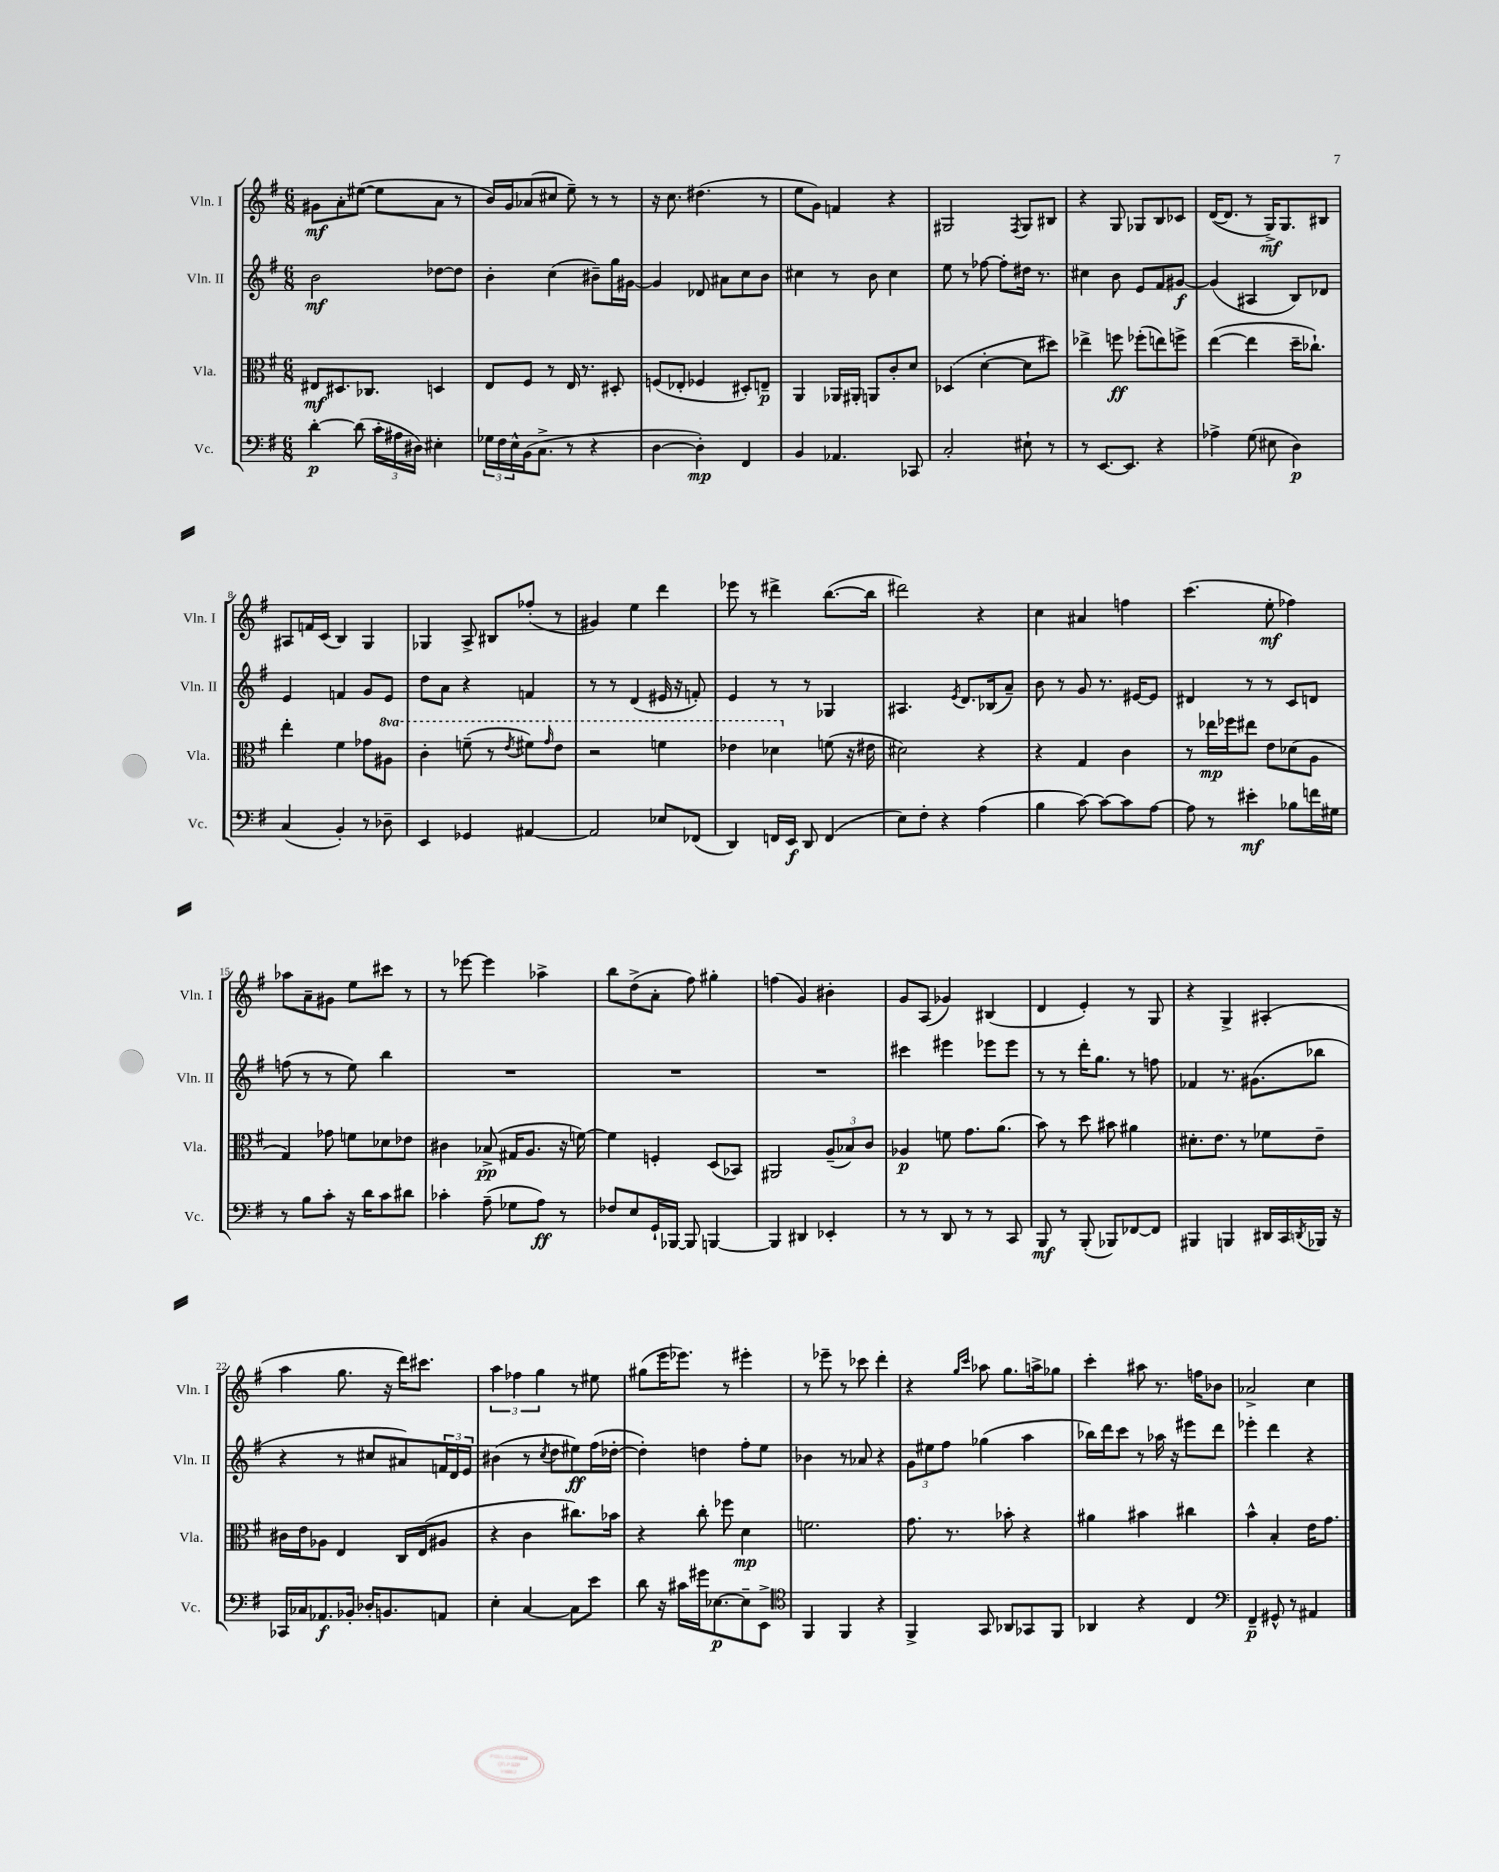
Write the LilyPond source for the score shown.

<<
\new StaffGroup <<
\new Staff = "s0" \with { instrumentName = "Vln. I" shortInstrumentName = "Vln. I" } {
    \clef treble \key g \major \numericTimeSignature \time 6/8
    gis'8\mf a'8-. eis''8~( eis''8 a'8 r8 |
    b'16) g'16 aes'8( cis''8 e''8--) r8 r8 |
    r16 c''8. dis''4.( r8 |
    e''8 g'8) f'4 r4 |
    gis2 \acciaccatura { fis8 } gis8 bis8 |
    r4 g8 ges8 b8 ces'8 |
    d'16~( d'8. r8 g16->\mf) g8. bis8 |
    ais8 f'16 c'16( b4) g4 |
    ges4 a8-> bis8 fes''8-.( r8 |
    gis'4) e''4 d'''4 |
    ees'''8 r8 dis'''4-> b''8.~( b''16 |
    dis'''2) r4 |
    c''4 ais'4 f''4 |
    c'''4.( e''8-.\mf fes''4) |
    aes''8 a'8-- gis'8 e''8 cis'''8 r8 |
    r8 ees'''8~ ees'''4 aes''4-> |
    b''8 d''8->( a'8-. fis''8) gis''4-. |
    f''4( g'4) bis'4-. |
    g'8 a8( ges'4) bis4( |
    d'4 e'4-.) r8 g8 |
    r4 g4-> ais4-.( |
    a''4 g''8. r16 d'''16) cis'''8. |
    \tuplet 3/2 { a''4 fes''4 g''4 } r8 eis''8 |
    gis''8( e'''16 ees'''8.) r8 eis'''4-. |
    r8 ees'''8-- r8 ces'''8 d'''4-. |
    r4 \grace { g''16 c'''16 } aes''8 g''8. a''16-> ges''8 |
    c'''4-. ais''8 r8. f''16 bes'8 |
    aes'2-> c''4 \bar "|." |
}
\new Staff = "s1" \with { instrumentName = "Vln. II" shortInstrumentName = "Vln. II" } {
    \clef treble \key g \major \numericTimeSignature \time 6/8
    b'2\mf des''8~ des''8 |
    b'4-. c''4( bis'8--) g''16 gis'16~ |
    gis'4 des'8 ais'8 c''8 b'8 |
    cis''4 r8 b'8 cis''4 |
    e''8 r8 fes''8~ fes''8-. dis''16 r8. |
    cis''4 b'8 e'8 fis'8 gis'8~\f |
    gis'4( ais4 b8) des'8 |
    e'4 f'4 g'8 e'8 |
    d''8 a'8 r4 f'4 |
    r8 r8 d'4( eis'16 r16 f'8-.) |
    e'4 r8 r8 ges4 |
    ais4. \acciaccatura { e'8 } d'8. bes16( a'8--) |
    b'8 r8 g'8 r8. eis'16~ eis'8 |
    dis'4 r8 r8 c'8 d'8 |
    f''8( r8 r8 e''8) b''4 |
    R2. |
    R2. |
    R2. |
    cis'''4 eis'''4 ees'''8 ees'''8 |
    r8 r8 d'''16-. g''8. r8 f''8 |
    fes'4 r8. gis'8.( bes''8 |
    r4 r8 cis''8 ais'8) \tuplet 3/2 { f'16 d'16 e'16 } |
    bis'4( r8 \acciaccatura { c''8 } d''8 eis''8\ff) fis''16( des''16~-. |
    des''4-.) d''4 fis''8-. e''8 |
    bes'4 r8 aes'8 r4 |
    \tuplet 3/2 { g'8 eis''8 fis''8 } ges''4( a''4 |
    bes''16) d'''16 c'''8 r8 aes''16 r16 eis'''8 d'''8 |
    ees'''4-. d'''4 r4 \bar "|." |
}
\new Staff = "s2" \with { instrumentName = "Vla." shortInstrumentName = "Vla." } {
    \clef alto \key g \major \numericTimeSignature \time 6/8 \set Staff.ottavationMarkups = #ottavation-simple-ordinals
    eis8\mf dis8. ces8. d4 |
    e8 fis8 r8 e16 r8. dis8-. |
    f8( ees8-. fes4 dis8-.) e8--\p |
    a,4 aes,16 ais,16-. a,8 c'8-. d'8 |
    des4( d'4~-. d'8 dis''8) |
    ees''4-> f''8\ff fes''8-.( e''8) f''8-> |
    e''4~( e''4 d''16-- ces''8.-!) |
    e''4-. fis'4 ges'8 \ottava #1 ais'8 |
    c''4-. f''8--( r8 \acciaccatura { e''8 } fis''8) \grace { g''16 } e''8 |
    r2 f''4 |
    ees''4 des''4 \ottava #0 f'8( r16 eis'16 |
    dis'2) r4 |
    r4 g4 c'4 |
    r8 ees''16\mp fes''16 eis''8 e'8 des'8( a8 |
    g4) ges'8 f'8 des'8 ees'8 |
    cis'4 bes8->\pp( gis16 a8. r16 f'16~) |
    f'4 f4-. d8( bes,8) |
    ais,2 \tuplet 3/2 { a8--( bes8) c'8 } |
    aes4\p f'8 g'8. a'8.( |
    b'8) r8 d''8 bis'8 ais'4 |
    dis'8.-. e'8. r8 fes'8 e'8-- |
    cis'16 e'16 aes8 e4 c16 e16( ais8 |
    r4 c'4 cis''8.) bes'16 |
    r4 c''8-. fes''8 d'4\mp |
    f'2. |
    g'8. r8. bes'8-. r4 |
    ais'4 bis'4 cis''4 |
    b'4-^ b4-. e'16 g'8. \bar "|." |
}
\new Staff = "s3" \with { instrumentName = "Vc." shortInstrumentName = "Vc." } {
    \clef bass \key g \major \numericTimeSignature \time 6/8
    d'4~-.\p d'8( \tuplet 3/2 { c'16-. ais16 dis16) } eis4-. |
    \tuplet 3/2 { ges16 fis16 e16-^ } b,16( c8.-> r8 r4 |
    d4~ d4-.\mp) fis,4 |
    b,4 aes,4. ces,8 |
    c2-. eis8-! r8 |
    r8 e,8.~ e,8. r4 |
    aes4-> g8( eis8 d4\p) |
    c4( b,4-.) r8 des8-- |
    e,4 ges,4 ais,4~ |
    ais,2 ees8 fes,8( |
    d,4) f,16 e,16\f d,8 f,4( |
    e8) fis8-. r4 a4( |
    b4 c'8~) c'8~ c'8 a8~ |
    a8 r8 eis'4-.\mf bes8 f'16 gis16 |
    r8 b8 c'8-. r16 d'16 c'8 dis'8 |
    ces'4-. a8--( ges8 a8\ff) r8 |
    fes8 e8 g,16-! bes,,16~ bes,,8 b,,4~ |
    b,,4 dis,4 ees,4-. |
    r8 r8 d,8 r8 r8 c,8 |
    b,,8\mf r8 b,,8-.( bes,,8) fes,8~ fes,8 |
    bis,,4 b,,4 dis,16 c,16 \acciaccatura { d,8 } bes,,16 r16 |
    ces,16 ces16 aes,8.\f bes,16-. des16-. b,8. a,8 |
    e4-. c4~ c8 e'8 |
    d'8 r16 cis'16 gis'16 ees8.~\p ees8-- e,8-> |
    \clef tenor fis,4 fis,4 r4 |
    fis,4-> g,8 aes,8 ges,8 fis,8 |
    aes,4 r4 c4 |
    \clef bass fis,4--\p gis,8-^ r8 ais,4 \bar "|." |
}
>>
>>
